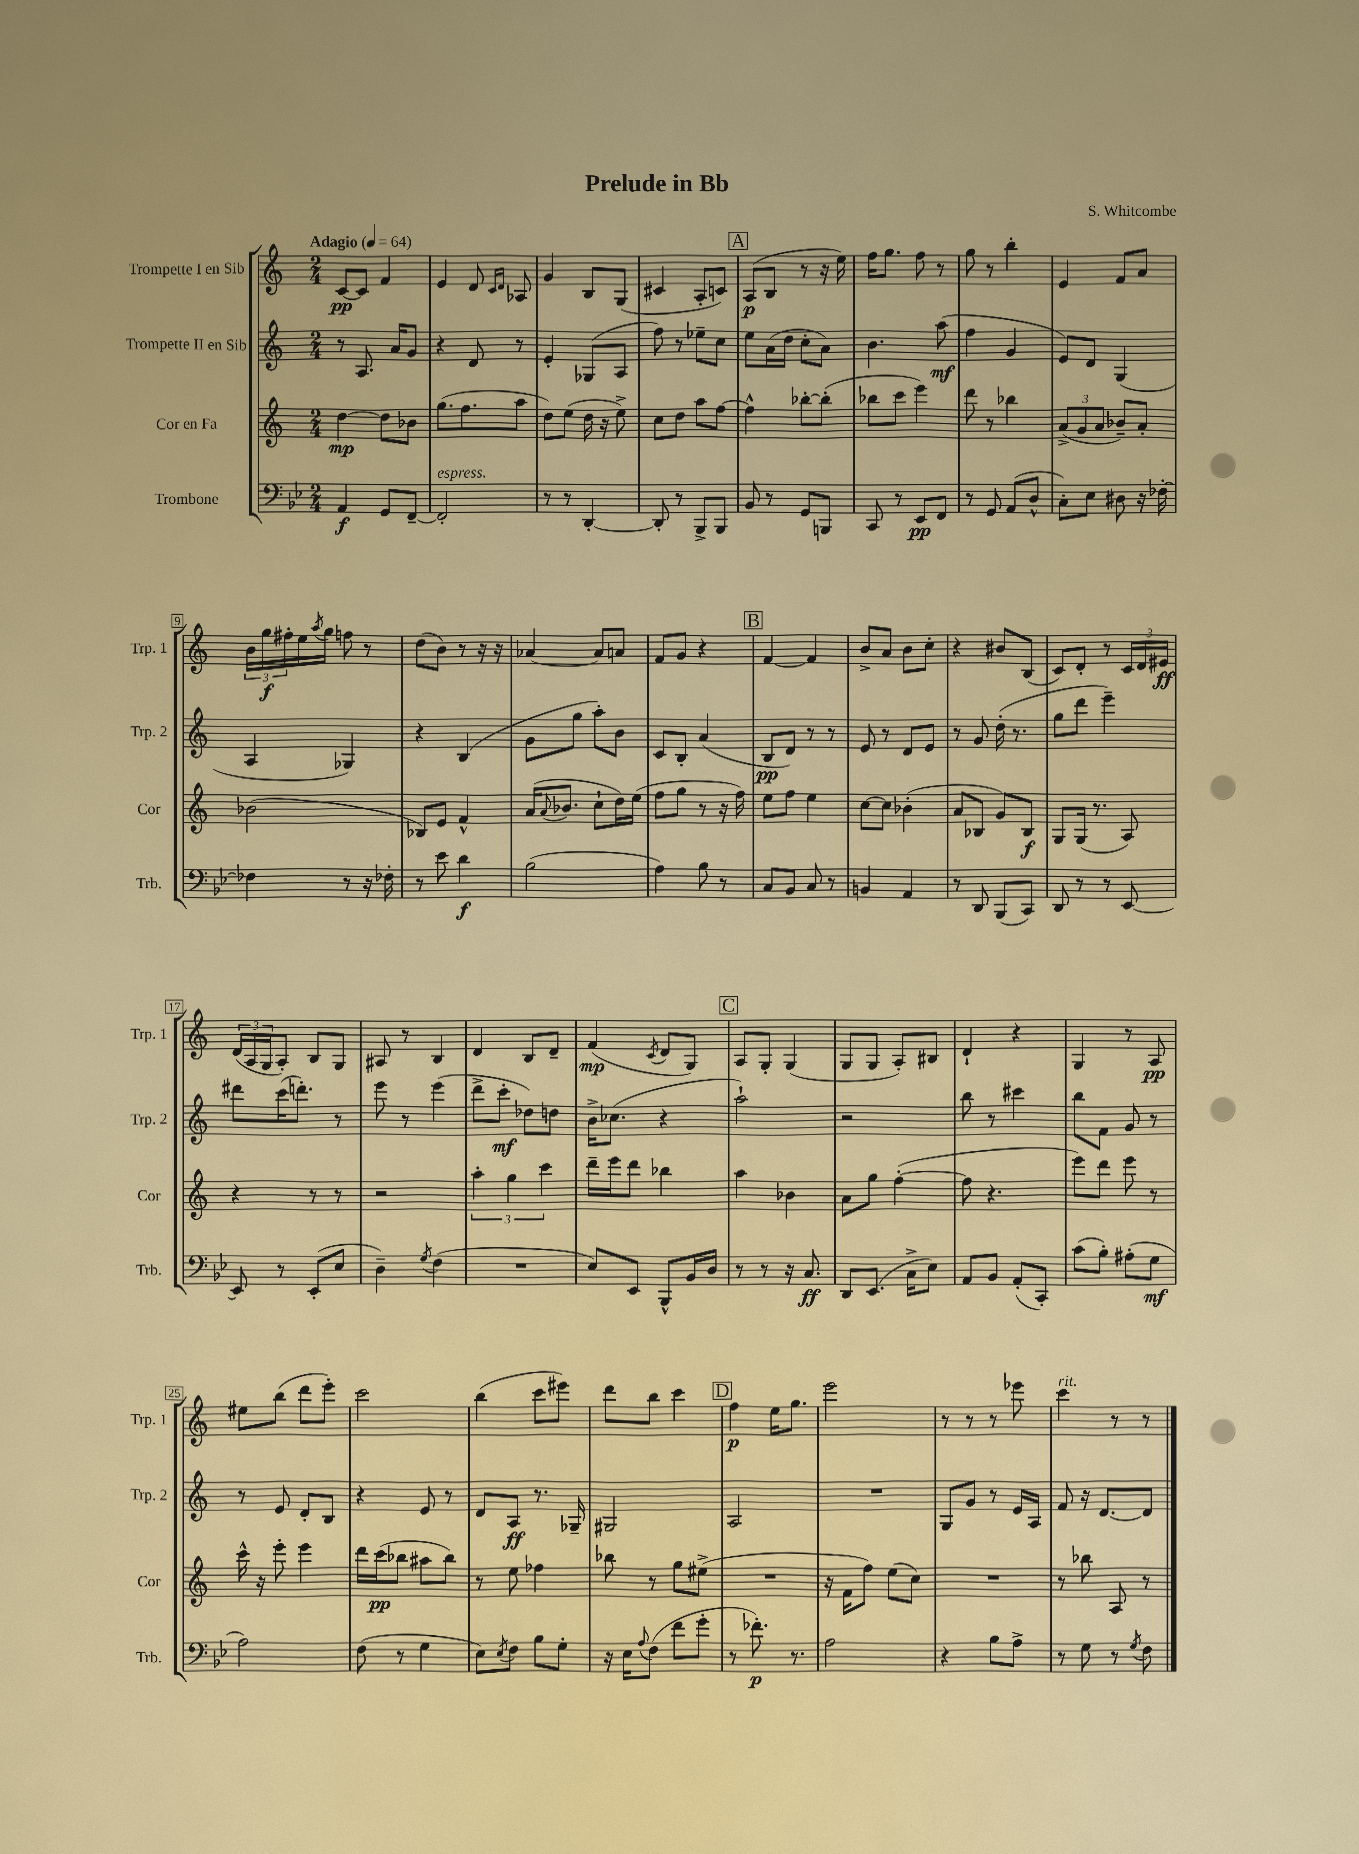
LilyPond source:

\header { title = "Prelude in Bb" composer = "S. Whitcombe" }
<<
\new StaffGroup <<
\new Staff = "s0" \with { instrumentName = "Trompette I en Sib" shortInstrumentName = "Trp. 1" } {
    \clef treble \key c \major \numericTimeSignature \time 2/4 \tempo "Adagio" 4 = 64
    c'8~\pp c'8 f'4 |
    e'4 d'8 \grace { c'16 d'16 } aes8 |
    g'4 b8 g8( |
    cis'4 a8-. c'8) |
    \mark \markup { \box "A" } a8\p( b8 r8 r16 e''16) |
    f''16 g''8. f''8 r8 |
    g''8 r8 b''4-. |
    e'4 f'8 a'8 |
    \tuplet 3/2 { b'16 g''16\f fis''16-. } e''16 \acciaccatura { a''8 } g''16 f''8 r8 |
    d''8( b'8) r8 r16 r16 |
    aes'4~ aes'8 a'8 |
    f'8 g'8 r4 |
    \mark \markup { \box "B" } f'4~ f'4 |
    b'8-> a'8 b'8 c''8-. |
    r4 bis'8 b8( |
    c'8) d'8-. r8 \tuplet 3/2 { c'16 d'16 eis'16\ff } |
    \tuplet 3/2 { d'16( a16 g16 } a8-.) b8 g8 |
    ais8 r8 b4 |
    d'4 b8 d'8-- |
    f'4\mp( \acciaccatura { c'8 } d'8 g8) |
    \mark \markup { \box "C" } a8 g8-. g4( |
    g8 g8 a8-.) bis8 |
    d'4-! r4 |
    g4 r8 a8\pp |
    eis''8 b''8( d'''8 e'''8-.) |
    c'''2 |
    b''4( c'''8 eis'''8) |
    d'''8 b''8 c'''4 |
    \mark \markup { \box "D" } f''4\p e''16 g''8. |
    e'''2 |
    r8 r8 r8 ees'''8 |
    c'''4^\markup { \italic "rit." } r8 r8 \bar "|." |
}
\new Staff = "s1" \with { instrumentName = "Trompette II en Sib" shortInstrumentName = "Trp. 2" } {
    \clef treble \key c \major \numericTimeSignature \time 2/4
    r8 a8. a'16 g'8 |
    r4 d'8 r8 |
    e'4-. ges8( a8 |
    f''8) r8 ees''8-- c''8 |
    \mark \markup { \box "A" } e''8 a'16( d''16 c''8-. a'8) |
    b'4. a''8\mf( |
    f''4 g'4 |
    e'8) d'8 g4( |
    a4 ges4) |
    r4 b4( |
    g'8 g''8 a''8-.) b'8 |
    c'8 b8-. a'4( |
    \mark \markup { \box "B" } b8\pp d'8) r8 r8 |
    e'8 r8 d'8 e'8 |
    r8 g'8 d''16-.( r8. |
    g''8 d'''8 e'''4--) |
    dis'''8 c'''16( d'''8.-.) r8 |
    e'''8 r8 e'''4( |
    d'''8-> c'''8-.\mf des''8) d''8 |
    b'16-> ces''8.( r4 |
    \mark \markup { \box "C" } a''2-!) |
    r2 |
    b''8 r8 cis'''4 |
    b''8 f'8 g'8 r8 |
    r8 e'8 d'8-. b8 |
    r4 e'8 r8 |
    d'8 a8\ff r8. ges16-- |
    gis2 |
    \mark \markup { \box "D" } a2 |
    R2 |
    g8 g'8 r8 e'16 a16 |
    f'8 r16 d'8.~ d'8 \bar "|." |
}
\new Staff = "s2" \with { instrumentName = "Cor en Fa" shortInstrumentName = "Cor" } {
    \clef treble \key c \major \numericTimeSignature \time 2/4
    d''4~\mp d''8 bes'8 |
    g''8.( f''8. a''8 |
    d''8) e''8( d''16 r16 e''8->) |
    c''8 d''8 a''8 f''8~ |
    \mark \markup { \box "A" } f''4-^ bes''8~-. bes''8-.( |
    bes''8 c'''8 e'''4) |
    d'''8 r8 bes''4 |
    \tuplet 3/2 { a'8->( g'8 a'8 } bes'8--) a'8-. |
    bes'2( |
    bes8) e'8 f'4-^ |
    a'16( \appoggiatura { a'8 } bes'8. c''8-! d''16) e''16( |
    f''8 g''8 r8 r16 f''16) |
    \mark \markup { \box "B" } e''8 f''8 e''4 |
    c''8~ c''8 bes'4-.( |
    a'8 bes8 g'8) bes8\f |
    g8 g16( r8. a8) |
    r4 r8 r8 |
    r2 |
    \tuplet 3/2 { a''4-. g''4 c'''4 } |
    d'''16-- e'''16 d'''8 bes''4 |
    \mark \markup { \box "C" } a''4 bes'4 |
    a'8 g''8 f''4~-.( |
    f''8 r4. |
    e'''8) d'''8 e'''8 r8 |
    c'''16-^ r16 e'''8-. e'''4 |
    d'''16 c'''16\pp( bes''8 ais''8 bes''8) |
    r8 e''8 fes''4 |
    bes''8 r8 g''8 eis''8->( |
    \mark \markup { \box "D" } R2 |
    r16 f'16 f''8) e''8( c''8) |
    R2 |
    r8 bes''8 a8 r8 \bar "|." |
}
\new Staff = "s3" \with { instrumentName = "Trombone" shortInstrumentName = "Trb." } {
    \clef bass \key bes \major \numericTimeSignature \time 2/4
    a,4\f g,8 f,8~-- |
    f,2-.^\markup { \italic "espress." } |
    r8 r8 d,4~-. |
    d,8-. r8 bes,,8-> bes,,8 |
    \mark \markup { \box "A" } bes,8 r8 g,8 b,,8 |
    c,8 r8 ees,8\pp f,8 |
    r8 g,8 a,8( d8-^ |
    c8-.) ees8 dis8 r16 fes16~-. |
    fes4 r8 r16 fes16-. |
    r8 ees'8 d'4\f |
    bes2( |
    a4) bes8 r8 |
    \mark \markup { \box "B" } c8 bes,8 c8 r8 |
    b,4 a,4 |
    r8 d,8 bes,,8( c,8) |
    d,8 r8 r8 ees,8~ |
    ees,8 r8 ees,8-.( ees8 |
    d4--) \acciaccatura { g8 } f4( |
    R2 |
    ees8) ees,8 bes,,8-^ bes,16 d16 |
    \mark \markup { \box "C" } r8 r8 r16 c8.\ff |
    d,8 ees,8.( c16-> ees8) |
    a,8 bes,8 a,8-.( c,8-.) |
    c'8( bes8-.) ais8-.( g8\mf |
    a2) |
    f8( r8 g4 |
    ees8) \acciaccatura { ees8 } f8 bes8 g8-. |
    r16 ees16 \appoggiatura { a8 } f8( f'8 g'8-. |
    \mark \markup { \box "D" } r8 fes'8.-.\p) r8. |
    a2 |
    r4 bes8 a8-> |
    r8 g8 r8 \acciaccatura { g8 } f8 \bar "|." |
}
>>
>>
\layout { \context { \Score \override BarNumber.stencil = #(make-stencil-boxer 0.1 0.3 ly:text-interface::print) } }
